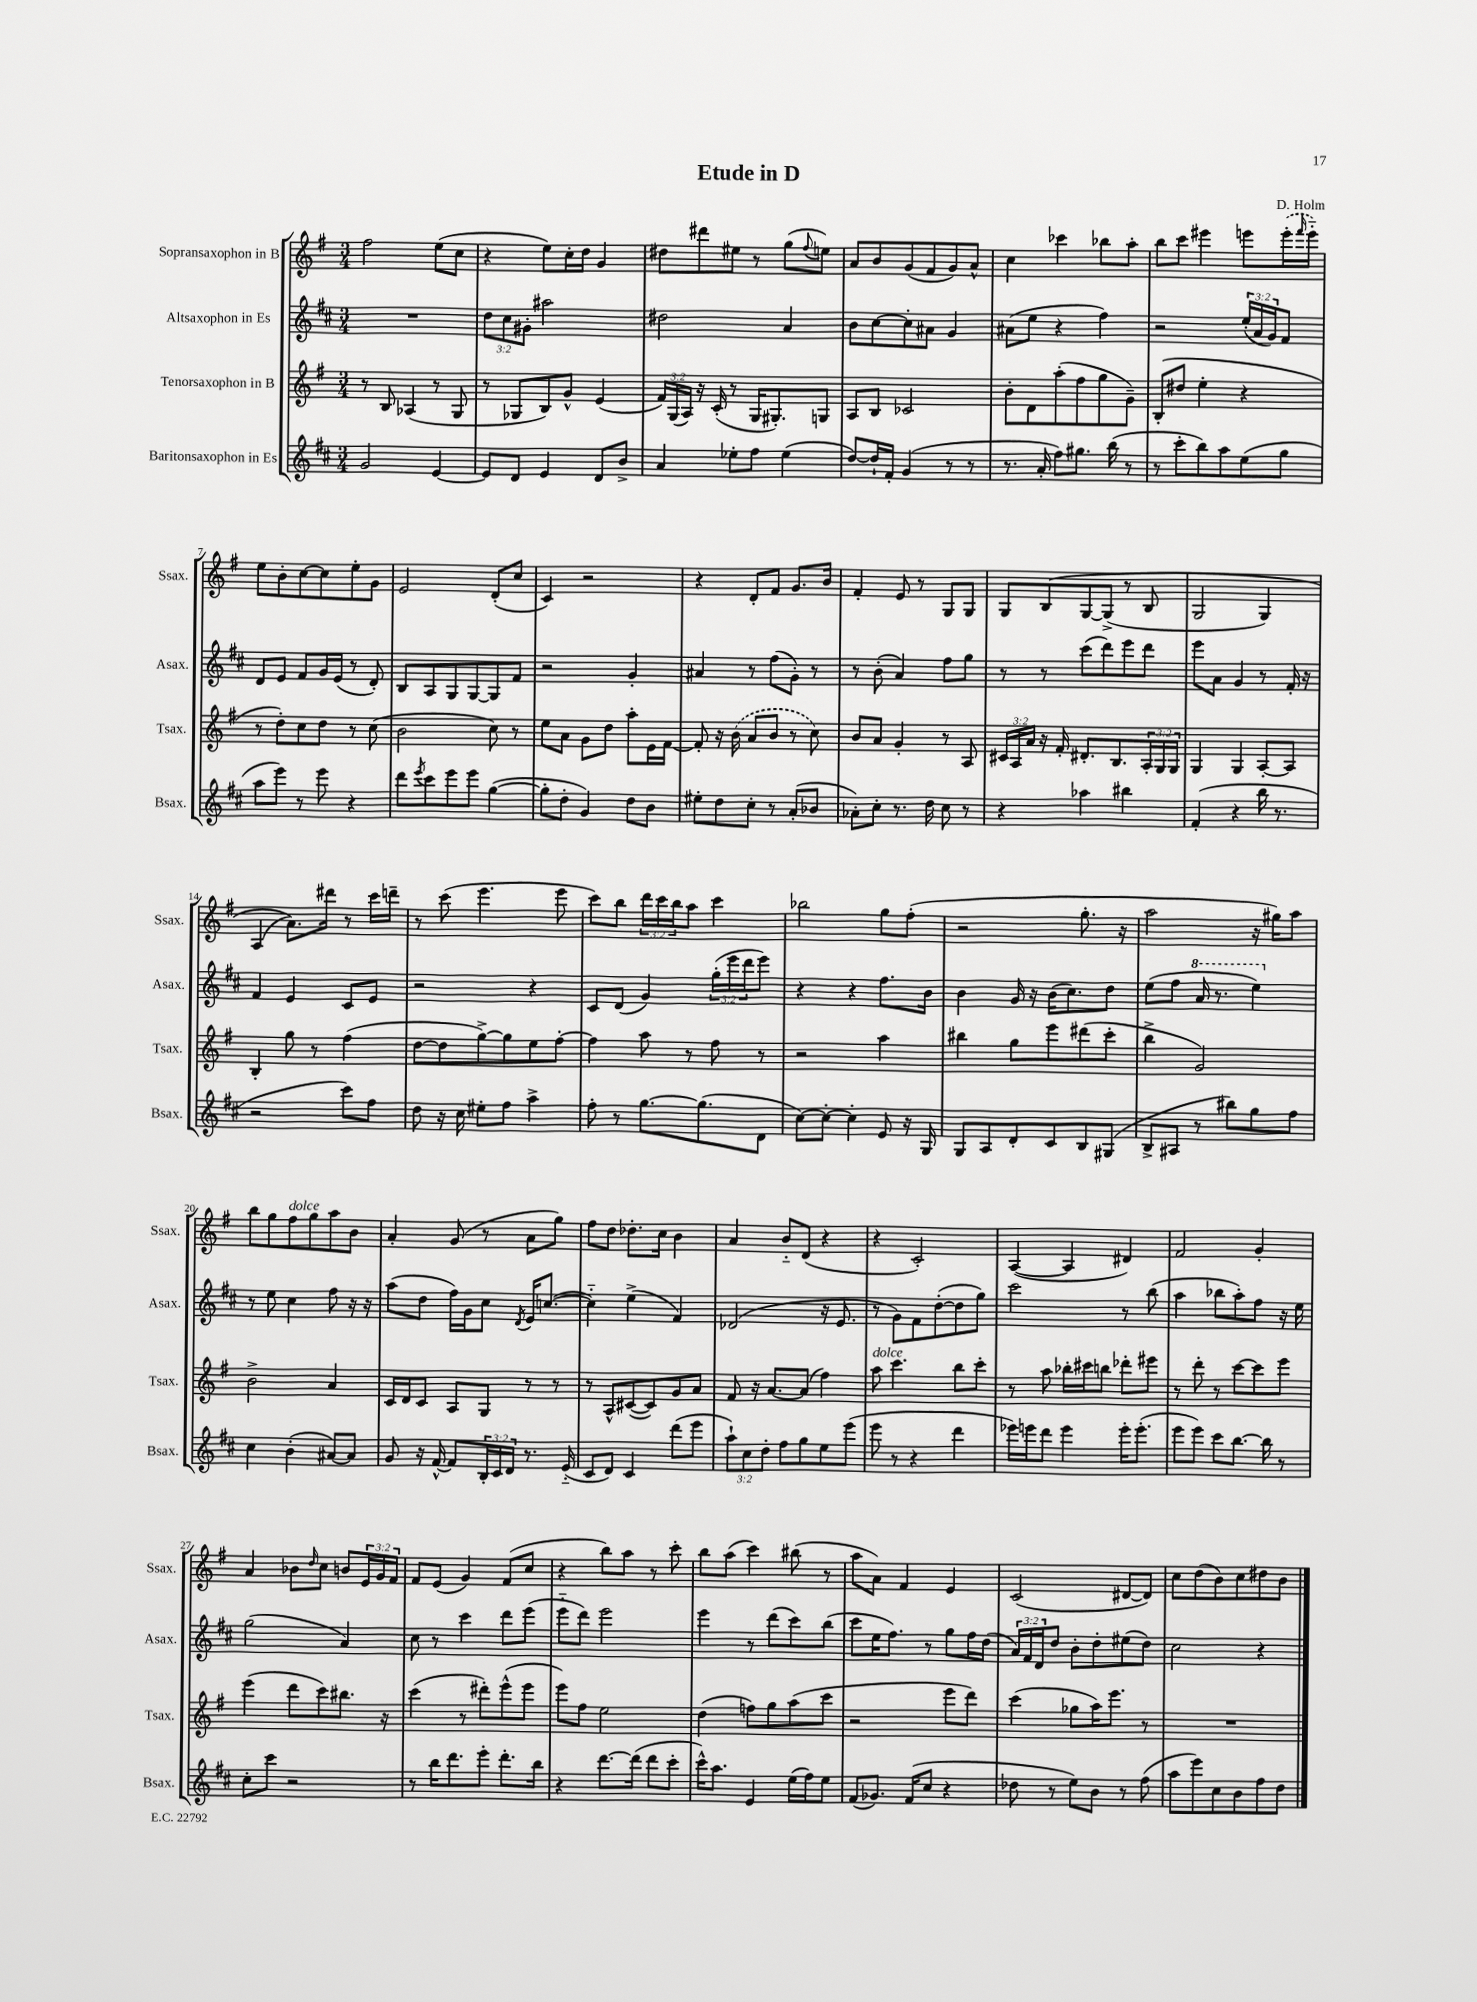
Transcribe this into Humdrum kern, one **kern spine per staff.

**kern	**kern	**kern	**kern
*staff4	*staff3	*staff2	*staff1
*clefG2	*clefG2	*clefG2	*clefG2
*k[f#c#]	*k[f#]	*k[f#c#]	*k[f#]
*M3/4	*M3/4	*M3/4	*M3/4
2g	8r	2.r	2ff#
.	8B	.	.
.	(4A-	.	.
[4e	8r	.	(8ee
.	8G	.	8cc
=	=	=	=
8e]	8r	12dd	4r
.	.	12cc#	.
8d	8G-	.	.
.	.	12g#'	.
4e	8B)	2aa#	8ee)
.	8g^^	.	16cc'
.	.	.	16dd
8d	(4e	.	4g
8b^	.	.	.
=	=	=	=
4a	24f#)	2dd#	8dd#
.	(24G	.	.
.	24A)	.	.
.	16r	.	8ddd#
.	(16c'	.	.
8ee-'	8r	.	8ee#
8ff#	16G	.	8r
.	8.G#')	.	.
(4ee-	.	4a	(8gg
.	.	.	8qqff#
.	8G	.	8ee)
=	=	=	=
[8dd)	8A	8b	8a
16dd`]	8B	[8cc#	8b
16f#'	.	.	.
(4g	2c-	8cc#']	(8g
.	.	8a#	8f#
8r	.	4g	8g)
8r	.	.	8a^^
=	=	=	=
8.r	8b'	(8a#	4cc
.	8d	8ee	.
16a'	.	.	.
8ff#)	(8aa'	4r	4ccc-
8.gg#	8ff#	.	.
.	8gg	4ff#)	8bb-
(16bb	.	.	.
8r	8g~)	.	8aa'
=	=	=	=
8r	(8B'	2r	8bb
8ccc#'	8dd#	.	8ccc
8bb)	4ee'	.	4eee#
8aa	.	.	.
(8ee	4r	(24ee'	8eee
.	.	24a	.
.	.	24g)	.
8gg	.	8f#	(16eee'
.	.	.	16qqfff#
.	.	.	16eee'~)
=	=	=	=
8aa	8r	8d	8ee
8eee)	8dd')	8e	8b'
8r	8cc	8f#	[8cc
8eee	8dd	16g	8cc]
.	.	(16e	.
4r	8r	8r	8ee'
.	(8cc	8d')	8g
=	=	=	=
8ddd	2b	8B	2e
8qeee	.	.	.
8ccc#	.	8A	.
8eee	.	8G	.
8eee	.	[8G	.
([4gg	8cc)	8G]	(8d'
.	8r	8f#	8cc
=	=	=	=
8gg']	8ee	2r	4c)
8dd'	8a	.	.
4g)	8g	.	2r
.	8dd	.	.
8dd	8aa'	4g'	.
8b	16e	.	.
.	[16f#	.	.
=	=	=	=
8ee#'	8f#']	4a#	4r
8dd	16r	.	.
.	(16b	.	.
8cc#'	8a	8r	8d'
8r	8b	(8ff#	8f#
(8a'	8r	8g')	8.g
8b-	8cc)	8r	.
.	.	.	16b
=	=	=	=
8a-')	8b	8r	4f#'
8cc#'	8a	(8b'	.
8.r	4g'	4a)	8e
.	.	.	8r
16dd	.	.	.
8cc#	8r	8ff#	8G
8r	8A	8gg	8G
=	=	=	=
4r	24c#	8r	8G
.	24A	.	.
.	24a	.	.
.	16r	8r	&(8B
.	16f#'	.	.
4aa-	8.d#'	(8ccc#	[8G
.	.	8ddd)	(8G^]
.	8.B	.	.
4bb#	.	8eee	8r
.	24A'	8ddd	8B
.	24G	.	.
.	24G	.	.
=	=	=	=
(4f#'	4G	8eee	2G
.	.	8a	.
4r	4G	4g	.
16bb	[8A'	8r	4G)
8.r	.	.	.
.	8A]	16f#'	.
.	.	16r	.
=	=	=	=
2r	4B'	4f#	(4A
.	8gg	4e	8.a)&)
.	8r	.	.
.	.	.	16ddd#
8ccc#)	(4ff#	8c#	8r
8ff#	.	8e	16ccc
.	.	.	16ddd~
=	=	=	=
8dd	[8dd	2r	8r
16r	8dd]	.	(8ccc
16cc#	.	.	.
8ee#'	[8gg^)	.	4.eee
8ff#	8gg]	.	.
4aa^	8ee	4r	.
.	[8ff#'	.	8eee
=	=	=	=
8ff#'	4ff#]	8c#	8ccc)
8r	.	(8d	8bb
[8.gg	8aa	4g)	24ddd
.	.	.	24ccc
.	.	.	24bb
.	8r	.	8aa
(8.gg]	.	.	.
.	8ff#	(24gg'	4ccc
.	.	24eee	.
.	.	24ddd	.
8d	8r	8eee)	.
=	=	=	=
[8cc#)	2r	4r	2bb-
8cc#'_	.	.	.
4cc#']	.	4r	.
8e	4aa	8.ff#	8gg
16r	.	.	(8ff#'
16G	.	16b	.
=	=	=	=
8G	4bb#	4b	2r
8A	.	.	.
8d'	8gg	16g	.
.	.	16r	.
8c#	8eee	(16b	.
.	.	8.cc#)	.
8B	(8ddd#	.	8.gg'
(8G#	8ccc'	8dd	.
.	.	.	16r
=	=	=	=
8B^	4bb^	(8ee	2aa
8A#	.	8ff#	.
8r	2g)	16aa	.
.	.	8.r	.
8bb#)	.	.	.
8gg	.	4eee)	16r
.	.	.	16gg#)
8ff#	.	.	8aa
=	=	=	=
4cc#	2b^	8r	8bb
.	.	8ee	8gg
(4b'	.	4cc#	8ff#
.	.	.	8gg
[8a#)	4a	8ff#	8aa
8a#]	.	16r	8b
.	.	16r	.
=	=	=	=
8g	16c	(8aa	4a'
.	16d	.	.
16r	8c	8dd	.
[16f#^^	.	.	.
8f#]	8A	16ff#)	(8g
.	.	16g	.
24B'	8G	8cc#	8r
24c#	.	.	.
24d	.	.	.
.	.	8qd	.
8.r	8r	16e	8a
.	.	([8.cc	.
.	8r	.	8gg)
(16e'~	.	.	.
=	=	=	=
8c#	8r	4cc'~])	8ff#
8d)	8A^^	.	8dd
4c#	([8c#	(4ee^	8.dd-'
.	8c#])	.	.
.	.	.	16cc
(8ddd	8g	4f#)	4b
8eee	8a	.	.
=	=	=	=
12aa`)	8f#	(2d-	4a
12cc#	.	.	.
.	16r	.	.
12dd'	.	.	.
.	[8.a	.	.
8ff#	.	.	8b'~
8gg	(8a]	.	(8d
8ee	4ff#)	16r	4r
.	.	8.e	.
(8eee	.	.	.
=	=	=	=
8eee	8aa	8r	4r
8r	4.ccc	8g)	.
4r	.	8f#	2c')
.	.	([8dd'	.
4ddd	8bb	8dd]	.
.	8ccc'	8gg)	.
=	=	=	=
16eee-)	8r	2ccc#	([4A
16eee	.	.	.
8ddd	8aa	.	.
4eee	16bb-'	.	4A]
.	16ccc#	.	.
.	8bb	.	.
16eee'	8ddd-'	8r	4d#)
(8.eee'	.	.	.
.	8eee#	(8bb	.
=	=	=	=
8eee	8r	4aa	2f#
8eee)	8ddd'	.	.
8ccc#	8r	8bb-	.
[8.bb	[8ccc	8aa')	.
.	8ccc]	8ff#	4g'
16bb]	.	.	.
8r	8eee	16r	.
.	.	16ee	.
=	=	=	=
8cc#'	(4eee	(2gg	4a
8ccc#	.	.	.
2r	8ddd	.	8b-
.	.	.	16qqdd
.	8ccc)	.	8cc
.	8.bb#	4a)	8b
.	.	.	24e
.	.	.	24g
.	16r	.	.
.	.	.	24f#
=	=	=	=
8r	(4ccc	8cc#	8f#
16bb	.	8r	(8e
8.ddd	.	.	.
.	8r	4ccc#	4g)
8eee'	8ddd#')	.	.
8.ddd'	(8eee^^	8ddd	(8f#
.	8eee	(8eee	8cc
16bb	.	.	.
=	=	=	=
4r	8eee)	8eee'~	4r
.	8ff#	8ddd)	.
[8.ddd	2ee	2eee	8bb)
.	.	.	8aa
(16ddd]	.	.	.
8ddd	.	.	8r
8ccc#'	.	.	8ccc'
=	=	=	=
16ccc#^^)	(4dd	4eee	8bb
8.aa	.	.	.
.	.	.	(8aa
4e	8ff)	8r	4ccc)
.	8gg	(8ddd	.
(16ee	(8aa	8ccc#)	(8bb#
16ff#)	.	.	.
8ee	8ccc	(8bb	8r
=	=	=	=
(8f#	2r	8ccc#	8aa
8.g-)	.	16ee	8a)
.	.	8.ff#)	.
.	.	.	4f#
(16f#	.	.	.
8cc#	.	8r	.
4r	8eee	8gg	4e
.	8ddd)	16ff#	.
.	.	(16dd	.
=	=	=	=
8dd-	(4ccc	24a)	(2c
.	.	24f#	.
.	.	24d	.
8r	.	8dd	.
8ee)	8gg-	8b'	.
8b	16aa)	8dd'	.
.	8.eee	.	.
8r	.	(8ee#	[8d#
(8ff#	8r	8dd)	8d#])
=	=	=	=
8aa	2.r	2cc#	8cc
8eee)	.	.	(8dd
8cc#	.	.	8b)
8b	.	.	8cc
8ff#	.	4r	8dd#
8dd	.	.	8b
==	==	==	==
*-	*-	*-	*-
